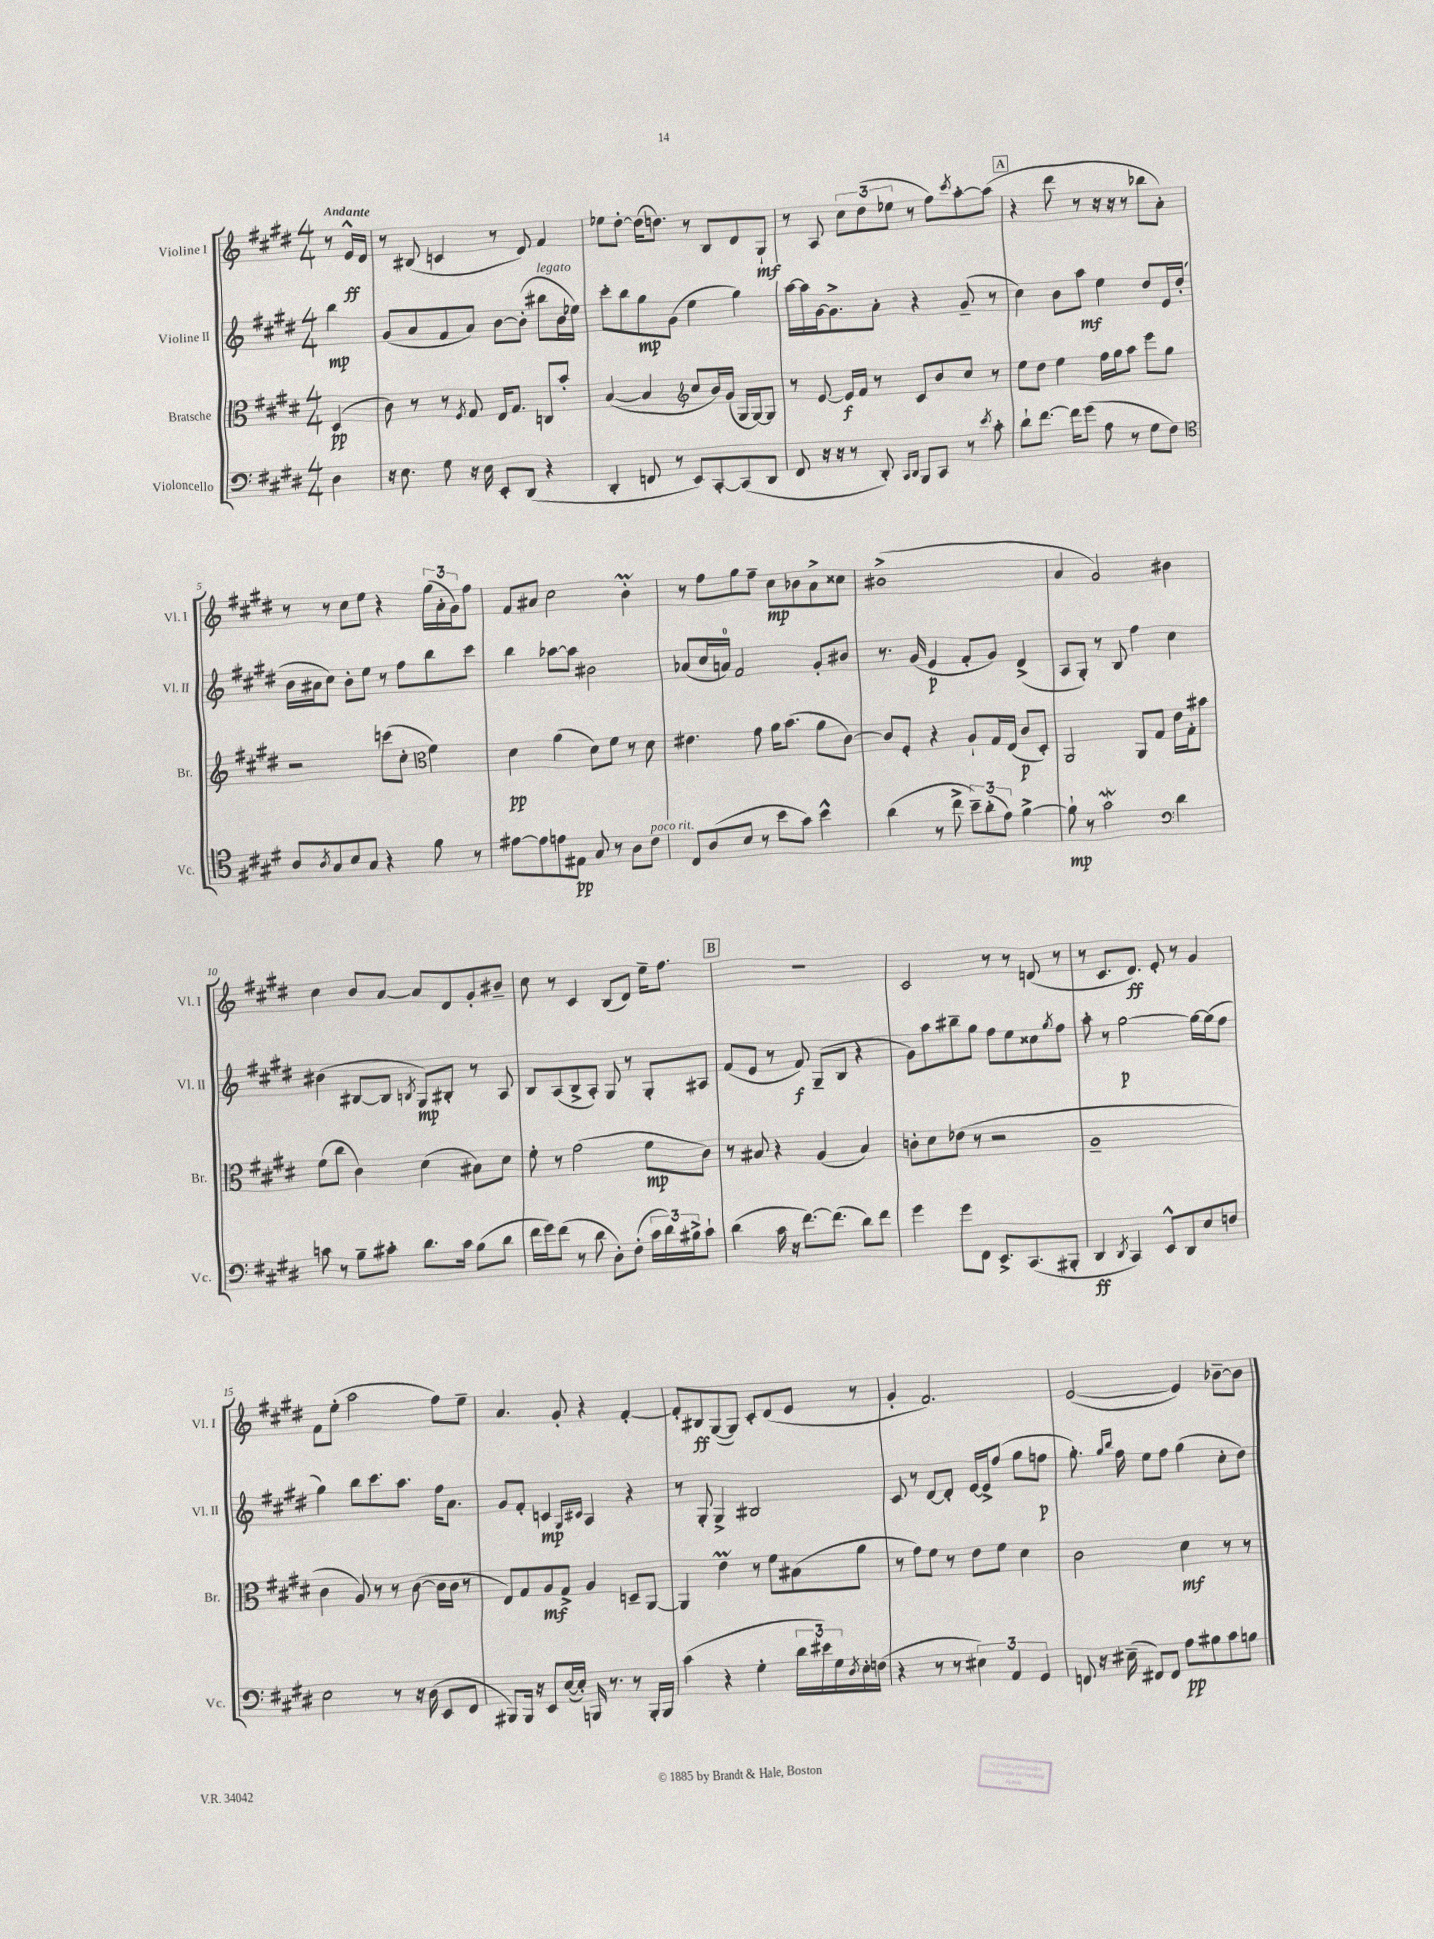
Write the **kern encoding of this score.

**kern	**dynam	**kern	**dynam	**kern	**dynam	**kern	**dynam
*part4	*part4	*part3	*part3	*part2	*part2	*part1	*part1
*staff4	*staff4	*staff3	*staff3	*staff2	*staff2	*staff1	*staff1
*I"Violoncello	*	*I"Bratsche	*	*I"Violine II	*	*I"Violine I	*
*I'Vc.	*	*I'Br.	*	*I'Vl. II	*	*I'Vl. I	*
*clefF4	*	*clefC3	*	*clefG2	*	*clefG2	*
*k[f#c#g#d#]	*	*k[f#c#g#d#]	*	*k[f#c#g#d#]	*	*k[f#c#g#d#]	*
*M4/4	*	*M4/4	*	*M4/4	*	*M4/4	*
=	=	=	=	=	=	=	=
!	!	!	!	!	!	!LO:TX:a:B:t=Andante	!
4D#\	.	(4D#/	pp	4bb\	mp	8r	.
.	.	.	.	.	.	16e^^/LL	ff
.	.	.	.	.	.	16d#/JJ	.
=1	=1	=1	=1	=1	=1	=1	=1
16r	.	8c#\)	.	(8g#/L	.	8r	.
8.E\	.	.	.	.	.	.	.
.	.	8r	.	8a/	.	(8B#X/	.
8G#\	.	8r	.	8f#/	.	4cn/	.
.	.	8qF#/	.	.	.	.	.
16r	.	8G#/	.	8a/J)	.	.	.
16E\	.	.	.	.	.	.	.
8EE'/L	.	16E/KL	.	[8b\L	.	8r	.
.	.	8.G#/J	.	.	.	.	.
(8DD#/J	.	.	.	(8b'\J]	.	8d#/)	.
!	!	!	!	!LO:TX:a:i:t=legato	!	!	!
4r	.	8Cn/L	.	8bb#X\L	.	4f#/	.
.	.	8b'/J	.	16b\L	.	.	.
.	.	.	.	16ee-X\JJ)	.	.	.
=2	=2	=2	=2	=2	=2	=2	=2
4DD#'/	.	([4B/	.	8ccc#'\L	.	8ee-X\L	.
.	.	.	.	8bb\	.	[8dd#'\J	.
8FFn/	.	4B/]	.	8gg#\	mp	(16dd#\KL]	.
.	.	.	.	.	.	8.ddn\J)	.
8r	.	.	.	(8g#\J	.	.	.
*	*	*clefG2	*	*	*	*	*
8EE/L)	.	8cc#/L	.	4ee\	.	8r	.
[8CC#'/	.	16b/L)	.	.	.	8B/L	.
.	.	(16g#/JJ	.	.	.	.	.
(8CC#/]	.	16G#/LL	.	4gg#\)	.	8d#/	.
.	.	[16G#/J)	.	.	.	.	.
8DD#/J	.	8G#/J]	.	.	.	8G#`/J	mf
=3	=3	=3	=3	=3	=3	=3	=3
8FF#/	.	8r	.	[16aa\LL	.	8r	.
.	.	.	.	16aa\]	.	.	.
16r	.	[8e/	.	[16g#\J	.	8A/	.
16r	.	.	.	8.g#^\]	.	.	.
8r	.	16e/LL]	f	.	.	12cc#\L	.
.	.	16f#/JJ	.	.	.	.	.
.	.	.	.	.	.	(12dd#\	.
8DD#'/)	.	8r	.	8a'\J	.	.	.
.	.	.	.	.	.	12ee-X\J	.
16qqCC#/LL	.	.	.	.	.	.	.
16qqDD#/JJ	.	.	.	.	.	.	.
8BBB/L	.	8c#/L	.	4r	.	8r	.
8CC#/J	.	8b/	.	.	.	8ff#\L)	.
.	.	.	.	.	.	8qccc#/	.
8r	.	8cc#/J	.	(8g#~/	.	[8aa'\	.
8qe/	.	.	.	.	.	.	.
8c#'\	.	8r	.	8r	.	(8aa\J]	.
!!LO:REH:place=s1:t=A
=4	=4	=4	=4	=4	=4	=4	=4
8d#`\L	.	8ee\L	.	4cc#\)	.	4r	.
[8.f#\J	.	8dd#\J	.	.	.	.	.
.	.	4ee\	.	8b\L	.	8ddd#\	.
16f#\KL]	.	.	.	.	.	.	.
(8g#\J	.	.	.	8aa\J	mf	8r	.
8A\	.	16ff#\LL	.	4ee\	.	16r	.
.	.	16gg#\J	.	.	.	16r	.
8r	.	8aa\J	.	.	.	8r	.
8G#\L	.	8eee\L	.	8dd#/L	.	8bb-X\L	.
8F#\J)	.	8gg#\J	.	16e/L	.	8a'\J)	.
.	.	.	.	(16dd#'/JJ	.	.	.
!!LO:LB:g=z
=5	=5	=5	=5	=5	=5	=5	=5
*clefC4	*	*	*	*	*	*	*
8A/L	.	2r	.	16b\LL	.	8r	.
.	.	.	.	16a#X\J	.	.	.
8qA/	.	.	.	.	.	.	.
8G#/	.	.	.	8cc#\J)	.	8r	.
8B/	.	.	.	8b'\L	.	8cc#\L	.
8G#/J	.	.	.	8ee\J	.	8ee\J	.
4r	.	(8cccn\L	.	8r	.	4r	.
.	.	8cc#'\J	.	8ff#\L	.	.	.
*	*	*clefC3	*	*	*	*	*
8f#\	.	4f#\)	.	8bb\	.	(24gg#\LL	.
.	.	.	.	.	.	24a'\	.
.	.	.	.	.	.	24g#\J)	.
8r	.	.	.	8ccc#\J	.	8ff#\J	.
=6	=6	=6	=6	=6	=6	=6	=6
[8e#X\L	.	4d#\	pp	4bb\	.	8f#/L	.
8e#\]	.	.	.	.	.	8a#X/J	.
8en\	.	(4a\	.	[8aa-X\L	.	2cc#\	.
8E#X\J	pp	.	.	8aa-\J]	.	.	.
8G#/	.	8d#\L)	.	2b#X\	.	.	.
8r	.	8f#\J	.	.	.	.	.
8A\L	.	8r	.	.	.	4bM'\	.
!LO:TX:a:i:t=poco rit.	!	!	!	!	!	!	!
8c#\J	.	8d#\	.	.	.	.	.
=7	=7	=7	=7	=7	=7	=7	=7
8C#/L	.	4.e#X\	.	(8a-X/L	.	8r	.
(8A/	.	.	.	16cc#/L	.	8ff#\L	.
.	.	.	.	16an/JJ)	.	.	.
8B/J	.	.	.	2f#/	.	8gg#\	.
8r	.	8g#\	.	.	.	8ff#~\J	.
8b\L	.	16a\KL	.	.	.	8cc#\L	mp
.	.	(8.b\J	.	.	.	.	.
8g#\J)	.	.	.	.	.	8b-X\	.
4b^^\	.	8a\L	.	8g#'/L	.	8a^\	.
.	.	[8c#\J)	.	8b#X/J	.	8cc##X\J	.
=8	=8	=8	=8	=8	=8	=8	=8
(4a\	.	8c#/L]	.	8.r	.	(1b#X^	.
.	.	8F#'/J	.	.	.	.	.
.	.	.	.	(16g#/	.	.	.
8r	.	4r	.	4e/	p	.	.
8cc#^\	.	.	.	.	.	.	.
12b~\L)	.	8A`/L	.	8f#'/L	.	.	.
(12a'\	.	.	.	.	.	.	.
.	.	16G#/L	.	8g#/J)	.	.	.
12e\J)	.	.	.	.	.	.	.
.	.	(16E/JJ	.	.	.	.	.
[4f#^\	.	8c#/L	p	(4d#^/	.	.	.
.	.	8D#'/J)	.	.	.	.	.
=9	=9	=9	=9	=9	=9	=9	=9
8f#`\]	mp	2AA/	.	8A/L	.	4a/	.
8r	.	.	.	8G#'/J)	.	.	.
2g#W\	.	.	.	8r	.	2g#/)	.
.	.	.	.	8B/	.	.	.
.	.	8AA/L	.	4ff#\	.	.	.
.	.	8G#/J	.	.	.	.	.
*clefF4	*	*	*	*	*	*	*
4d#\	.	16e\LL	.	4cc#\	.	4b#X\	.
.	.	16G#'\J	.	.	.	.	.
.	.	8b#X\J	.	.	.	.	.
!!LO:LB:g=z
=10	=10	=10	=10	=10	=10	=10	=10
8cn\	.	(8f#\L	.	(4b#X\	.	4cc#\	.
8r	.	8cc#\J	.	.	.	.	.
8B~\L	.	4c#\)	.	[8B#X/L	.	8b/L	.
8c#X'\J	.	.	.	8B#/J]	.	[8a/J	.
.	.	.	.	8qBn/	.	.	.
8.d#\L	.	(4d#\	.	8G#/L)	mp	8a/L]	.
.	.	.	.	8B#X'/J	.	8d#/	.
16c#\Jk	.	.	.	.	.	.	.
(8B\L	.	8B#X\L)	.	8r	.	8g#'/	.
8d#\J	.	8d#\J	.	8A/	.	8b#X~/J	.
=11	=11	=11	=11	=11	=11	=11	=11
16f#\LL	.	8f#'\	.	8B/L	.	8cc#\	.
16g#\J)	.	.	.	.	.	.	.
(8f#\J	.	8r	.	(8A/	.	8r	.
8r	.	(2g#\	.	8B^/	.	4c#/	.
8d#\	.	.	.	8A'/J)	.	.	.
8D#'\L)	.	.	.	8G#/	.	(8B/L	.
(8F#'\J	.	.	.	8r	.	8d#/J)	.
24c#\LL	.	8f#\L	mp	8G#'/L	.	16ee~\KL	.
24d#\)	.	.	.	.	.	.	.
.	.	.	.	.	.	8.ff#\J	.
24B#X^\J	.	.	.	.	.	.	.
8c#`\J	.	8c#\J)	.	8A#X/J	.	.	.
!!LO:REH:place=s1:t=B
=12	=12	=12	=12	=12	=12	=12	=12
(4d#\	.	8r	.	(8f#/L	.	1r	.
.	.	8B#X/	.	8e/J	.	.	.
16c#\	.	4r	.	8r	.	.	.
16r	.	.	.	.	.	.	.
[8.f#\L)	.	.	.	8f#/)	f	.	.
.	.	(4A/	.	(8G#~/L	.	.	.
(8.f#\J]	.	.	.	.	.	.	.
.	.	.	.	8B/J	.	.	.
8d#\L)	.	4B#/)	.	4r	.	.	.
8f#\J	.	.	.	.	.	.	.
=13	=13	=13	=13	=13	=13	=13	=13
4g#\	.	8cn'\L	.	8g#\L)	.	2c#/	.
.	.	8d#\	.	8aa\	.	.	.
8g#\L	.	(8e-X\J	.	8bb#X~\	.	.	.
8FF#\J	.	8r	.	8gg#\J	.	.	.
8.EE^/L	.	2r	.	8ff#\L	.	8r	.
.	.	.	.	8ee\	.	8r	.
(8.CC#/	.	.	.	.	.	.	.
.	.	.	.	8cc##X\	.	(8dn/	.
.	.	.	.	8qgg#/	.	.	.
8BBB#X'/J	.	.	.	8ff#\J	.	8r	.
=14	=14	=14	=14	=14	=14	=14	=14
4DD#/	ff	1A~	.	8aa'\	.	8r	.
.	.	.	.	8r	.	8.c#/L	.
8qDD#/	.	.	.	.	.	.	.
4CC#/)	.	.	.	[2gg#\	p	.	.
.	.	.	.	.	.	8.d#/J)	ff
8EE^^/L	.	.	.	.	.	8e'/	.
8DD#/	.	.	.	.	.	8r	.
8E/	.	.	.	16gg#\LL_	.	4g#/	.
.	.	.	.	(16gg#\J]	.	.	.
8Fn/J	.	.	.	8ff#\J	.	.	.
!!LO:LB:g=z
=15	=15	=15	=15	=15	=15	=15	=15
2E\	.	4c#\	.	4gg#\)	.	8f#\L	.
.	.	.	.	.	.	(8ee'\J	.
.	.	8A/)	.	8bb\L	.	2aa\	.
.	.	8r	.	8.ccc#\	.	.	.
8r	.	8r	.	.	.	.	.
.	.	.	.	8.aa\J	.	.	.
16r	.	([8c#\	.	.	.	.	.
(16D#\	.	.	.	.	.	.	.
8EE/L	.	16c#\LL]	.	16ff#\KL	.	8ff#\L)	.
.	.	16c#\JJ	.	8.a\J	.	.	.
8FF#/J	.	8r	.	.	.	8ee~\J	.
=16	=16	=16	=16	=16	=16	=16	=16
8BBB#X/L)	.	8E/L)	.	8g#/L	.	4.a/	.
16BBB#/Jk	.	8G#/	.	8f#'/J	.	.	.
16r	.	.	.	.	.	.	.
8EE/L	.	8A/	mf	4cn/	mp	.	.
([16E/L	.	8G#^/J	.	.	.	8g#'/	.
16E'/JJ])	.	.	.	.	.	.	.
.	.	.	.	16qqG#/LL	.	.	.
.	.	.	.	16qqc#X/JJ	.	.	.
16BBBn/	.	4A/	.	4A/	.	4r	.
8.r	.	.	.	.	.	.	.
8r	.	8Dn~/L	.	4r	.	[4f#'/	.
16BBB'/LL	.	[8AA/J	.	.	.	.	.
16BBB/JJ	.	.	.	.	.	.	.
=17	=17	=17	=17	=17	=17	=17	=17
(4c#\	.	4AA/]	.	8r	.	8f#'/L]	.
.	.	.	.	8G#'/	.	8B#X/	ff
4r	.	4eM\	.	4G#^/	.	([8G#/	.
.	.	.	.	.	.	8G#/J])	.
4G#'\	.	8r	.	2B#X/	.	8c#'/L	.
.	.	8f#\L	.	.	.	(8d#/	.
24d#\LL	.	(8B#X\	.	.	.	8e/J	.
24e#X\)	.	.	.	.	.	.	.
24G#\	.	.	.	.	.	.	.
8qD#/	.	.	.	.	.	.	.
16E'\	.	8a\J	.	.	.	8r	.
(16Fn\JJ	.	.	.	.	.	.	.
=18	=18	=18	=18	=18	=18	=18	=18
4r	.	8r	.	8c#/	.	4g#'/	.
.	.	8g#\L)	.	8r	.	.	.
8r	.	8f#\J	.	[8d#/L	.	2.f#/)	.
8r	.	8r	.	8d#'/J]	.	.	.
6E#X\)	.	8e\L	.	[16e/LL	.	.	.
.	.	.	.	16e^/J]	.	.	.
.	.	8f#\J	.	(8ff#/J	.	.	.
6AA/	.	.	.	.	.	.	.
.	.	4d#\	.	8gg#\L	.	.	.
6GG#/	.	.	.	.	.	.	.
.	.	.	.	8ffn\J	p	.	.
=19	=19	=19	=19	=19	=19	=19	=19
8FFn/	.	2c#\	.	8.gg#'\)	.	([2e/	.
16r	.	.	.	.	.	.	.
.	.	.	.	16qqgg#/LL	.	.	.
.	.	.	.	16qqbb/JJ	.	.	.
(16E#X~\	.	.	.	16ff#\	.	.	.
8FF#X/L)	.	.	.	8ee\L	.	.	.
8FF#/J	.	.	.	8ff#\J	.	.	.
8A\L	pp	4d#\	mf	(4gg#\	.	4e/])	.
8B#X\	.	.	.	.	.	.	.
8c#\	.	8r	.	8cc#'\L	.	[8b-X~\L	.
8Bn\J	.	8r	.	8dd#\J)	.	8b-\J]	.
==	==	==	==	==	==	==	==
*-	*-	*-	*-	*-	*-	*-	*-
